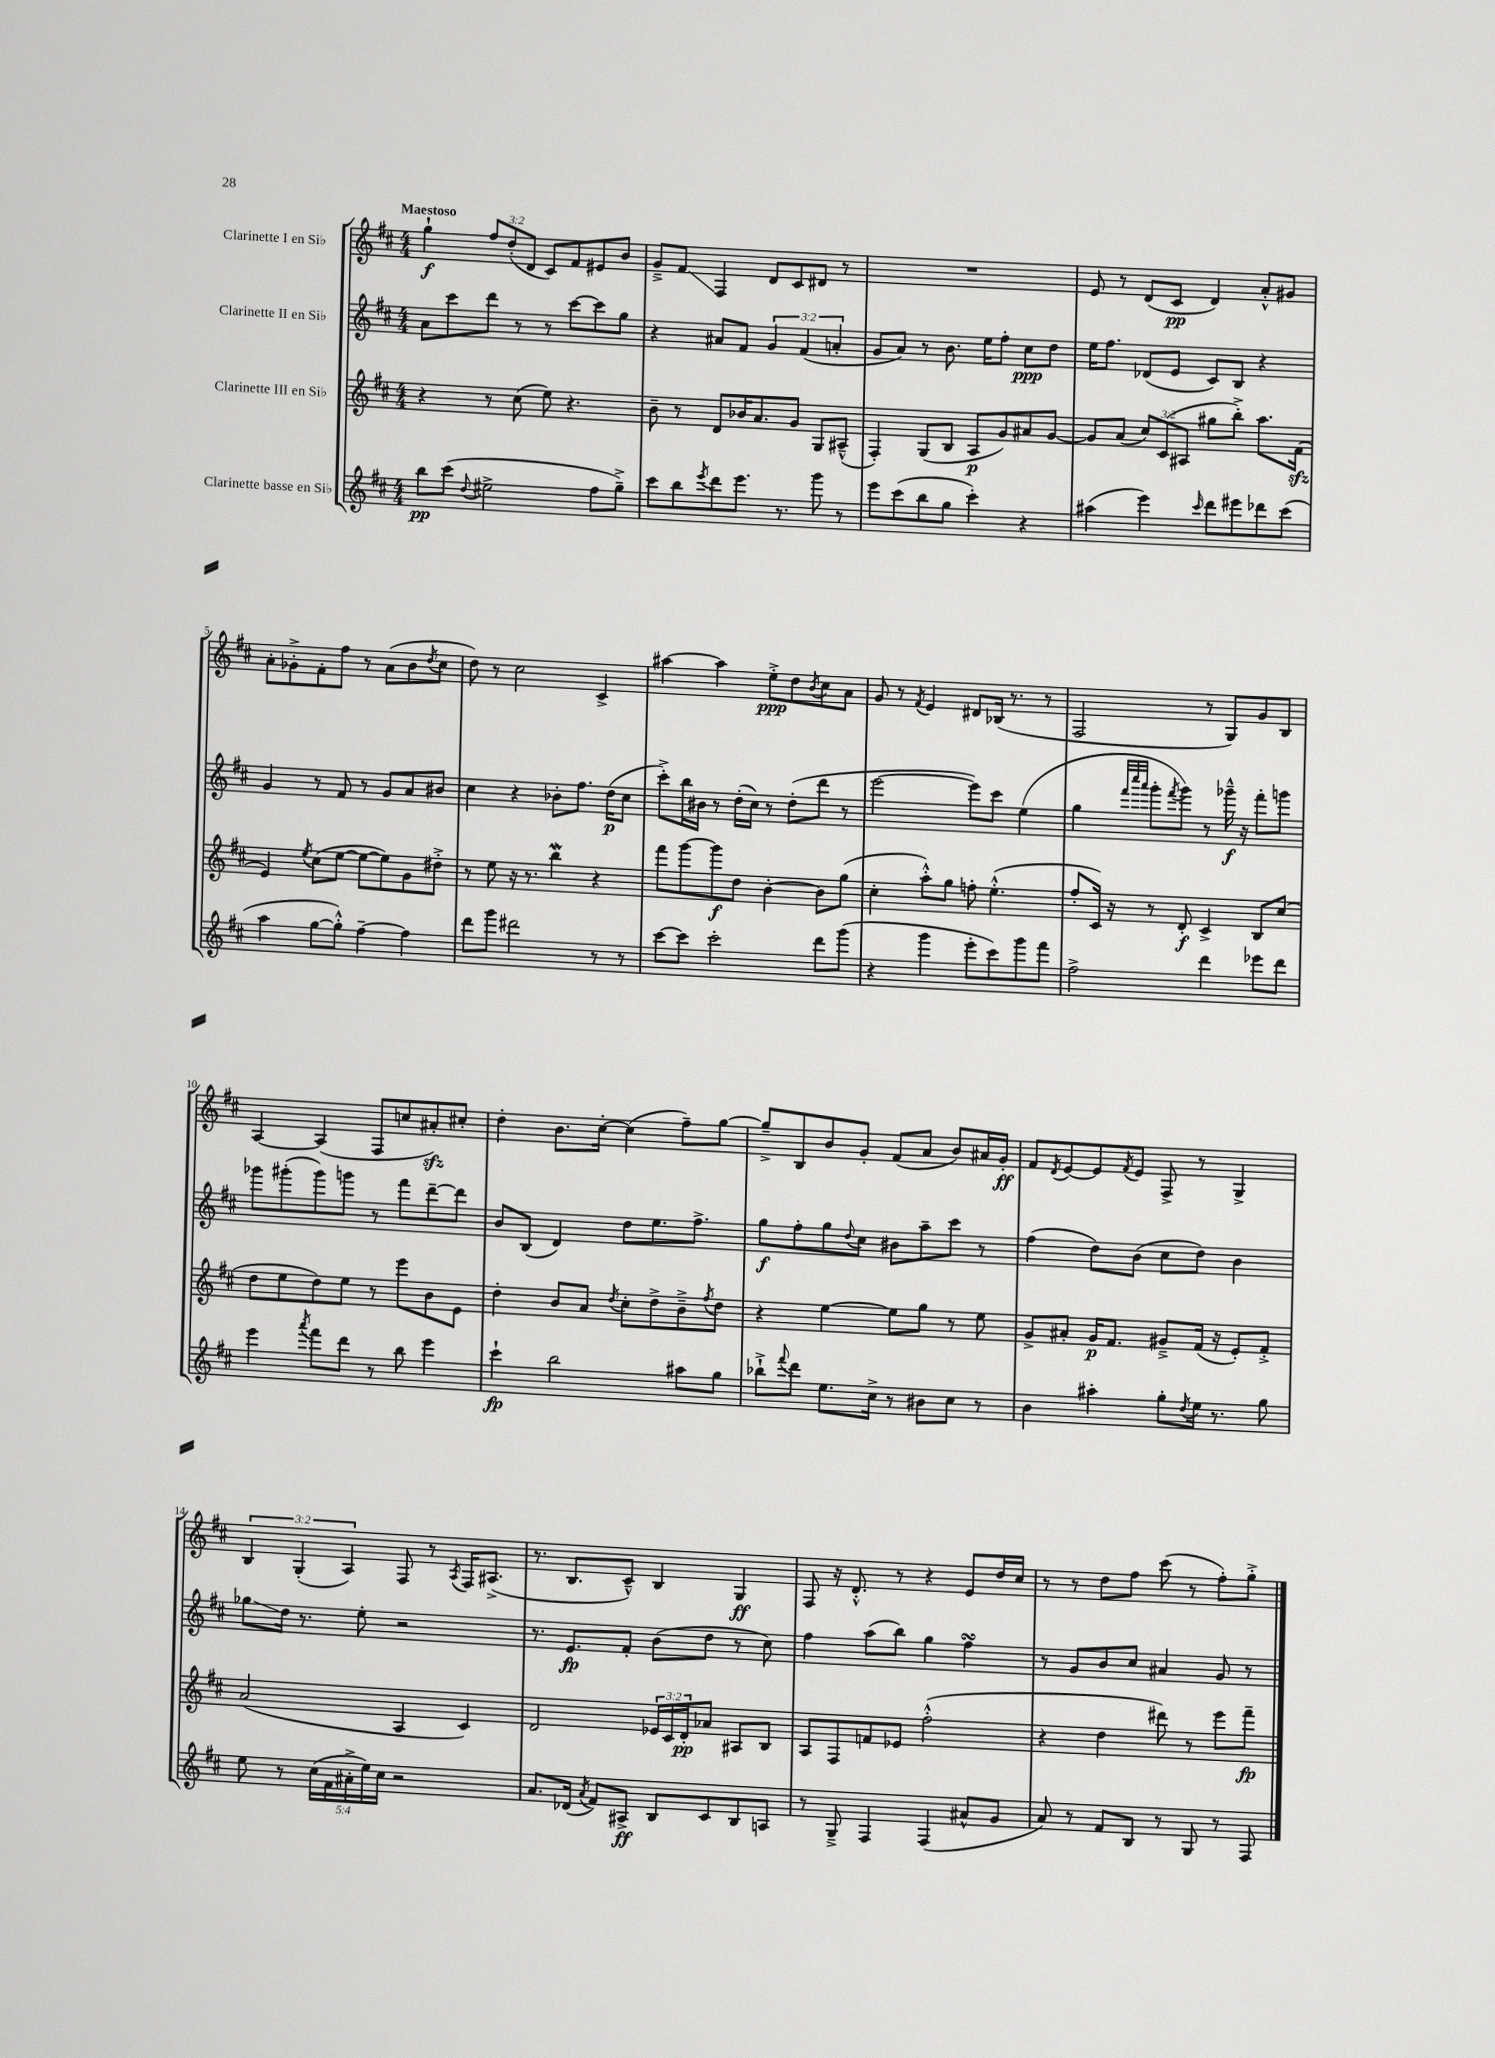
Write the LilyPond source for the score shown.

<<
\new StaffGroup <<
\new Staff = "s0" \with { instrumentName = "Clarinette I en Sib" } {
    \clef treble \key d \major \numericTimeSignature \time 4/4 \override Staff.TupletNumber.text = #tuplet-number::calc-fraction-text \tempo "Maestoso"
    g''4-!\f \tuplet 3/2 { fis''8 d''8-.( d'8 } cis'8) fis'8 eis'8 b'8 |
    g'8---> fis'8\glissando fis4 d'8 cis'8 dis'8 r8 |
    R1 |
    e'8 r8 d'8( cis'8\pp d'4) a'8-.-^ gis'8 |
    a'8-. ges'8-.-> fis'8-. fis''8 r8 a'8( b'8 \acciaccatura { d''8 } cis''8 |
    d''8) r8 cis''2 cis'4-> |
    ais''4~ ais''4 e''8-.->\ppp d''8 \acciaccatura { b'8 } cis''8 a'8 |
    g'8 r8 \acciaccatura { fis'8 } e'4 dis'8 bes16( r8. r8 |
    fis2 r8 g8) g'8 b8 |
    a4~ a4( fis8 c''8 ais'8-.\sfz) cis''8-. |
    d''4-. b'8. cis''16~-. cis''4( fis''8--) g''8~ |
    g''8---> b8 b'8 g'8-. fis'8( a'8 b'8) ais'16 g'16-.\ff |
    fis'8 \acciaccatura { d'8 } e'8~ e'8 \acciaccatura { fis'8 } e'8 fis8-> r8 g4-> |
    \tuplet 3/2 { b4 g4-.( a4) } fis8 r8 \acciaccatura { a8 } fis16 ais8.->( |
    r8. b8. cis'8---^) b4 g4\ff |
    fis8 r16 d'8.-.-^ r8 r4 e'8 d''16 cis''16 |
    r8 r8 d''8 fis''8 cis'''8( r8 fis''8-.) g''8-.-> \bar "|." |
}
\new Staff = "s1" \with { instrumentName = "Clarinette II en Sib" } {
    \clef treble \key d \major \numericTimeSignature \time 4/4 \override Staff.TupletNumber.text = #tuplet-number::calc-fraction-text
    a'8 cis'''8 d'''8 r8 r8 cis'''8~ cis'''8 g''8 |
    r4 ais'8 fis'8 \tuplet 3/2 { g'4 fis'4( a'4-. } |
    g'8 a'8) r8 b'8. e''16 fis''8-. cis''8\ppp d''8 |
    e''16 fis''8. des'8( e'8 cis'8) b8 r4 |
    g'4 r8 fis'8 r8 g'8 a'8 bis'8 |
    cis''4 r4 bes'8-. fis''8. d''16\p( cis''8 |
    cis'''8-.->) b''16 bis'16 r8 d''16-.( cis''16) r8 d''8-.( d'''8 r8 |
    e'''2~ e'''8) cis'''8 e''4( |
    g''4 \grace { fis'''32 cis''''32 a'''32 } g'''8-. \acciaccatura { fis'''8 } g'''8) r8 ges'''16---^\f r16 fis'''8-. g'''8 |
    ges'''8 gis'''8-.( gis'''8) g'''8 r8 fis'''8 d'''8~-- d'''8 |
    b'8 b8( d'4) d''8 e''8. fis''8.-> |
    g''8\f fis''8-. g''8 \appoggiatura { d''8 } cis''8 bis'8 a''8-- cis'''8 r8 |
    fis''4( d''8) b'8( cis''8 d''8) b'4 |
    ges''8\glissando d''16 r8. e''8-. r2 |
    r8. e'8.\fp fis'8-. b'8( d''8 r8 cis''8) |
    fis''4 a''8( b''8) g''4 fis''4\turn |
    r8 g'8 b'8 cis''8 ais'4 g'8 r8 \bar "|." |
}
\new Staff = "s2" \with { instrumentName = "Clarinette III en Sib" } {
    \clef treble \key d \major \numericTimeSignature \time 4/4 \override Staff.TupletNumber.text = #tuplet-number::calc-fraction-text
    r4 r8 cis''8( e''8) r4. |
    b'8-- r8 d'8 bes'16 a'8. g'8 g8 ais8---^( |
    fis4-.) g8( b8 a8\p g'8) ais'8 g'8~ |
    g'8 a'8( \tuplet 3/2 { cis''8) cis'8( ais8 } gis''8 b''8-.->) a''8. fis'16\sfz( |
    e'4) \acciaccatura { e''8 } cis''8( e''8~ e''8~ e''8) g'8 dis''8-.-> |
    r8 e''8 r16 r8. b''4\mordent r4 |
    fis'''8 g'''8~ g'''8\f d''8 b'4~-. b'8 g''8( |
    cis''4-. a''8-.-^) g''8 f''8-. e''4.-.-^( |
    fis''8-. cis'16) r16 r8 d'8-.\f cis'4-> b8 cis''8( |
    d''8 e''8 d''8) e''8 r8 e'''8 b'8 e'8 |
    d''4-. b'8 a'8 \acciaccatura { d''8 } cis''8-. d''8-> b'8---> \acciaccatura { fis''8 } d''8 |
    r4 e''4~ e''8 g''8 r8 e''8 |
    g'8-> ais'8-. g'16\p fis'8. gis'8---> fis'16( r16 e'8-.) fis'8-.-> |
    a'2( a4 cis'4) |
    d'2 \tuplet 3/2 { ees'16 cis'16 d'16-.\pp } aes'8 ais8 b8 |
    a8 fis8 f'8 ees'8 fis''2-.-^( |
    r4 d''4 dis'''8) r8 e'''8 fis'''8--\fp \bar "|." |
}
\new Staff = "s3" \with { instrumentName = "Clarinette basse en Sib" } {
    \clef treble \key d \major \numericTimeSignature \time 4/4 \override Staff.TupletNumber.text = #tuplet-number::calc-fraction-text
    b''8\pp cis'''8( \appoggiatura { d''8 } eis''2-> fis''8 g''8--->) |
    cis'''8 b''8 \acciaccatura { e'''8 } d'''8 e'''8. r8. g'''8 r8 |
    e'''8 cis'''8( b''8 g''8 cis'''4-.) r4 |
    ais''4( e'''4) \grace { cis'''16 } d'''8 eis'''8 des'''8 cis'''8( |
    a''4 g''8~ g''8-.-^) fis''4~-- fis''4 |
    d'''8 g'''8 dis'''2 r8 r8 |
    cis'''8~ cis'''8 cis'''2-. d'''8 g'''8( |
    r4 g'''4 e'''8-. cis'''8) g'''8 fis'''8 |
    fis''2-> d'''4 ees'''8 d'''8 |
    e'''4 \acciaccatura { a'''8 } fis'''8 d'''8 r8 b''8 e'''4 |
    cis'''4-!\fp b''2 ais''8 g''8 |
    bes''8-!-> \appoggiatura { fis'''8 } d'''8 e''8. cis''16-> r8 bis'8 cis''8 r8 |
    b'4 ais''4-. g''8-. \acciaccatura { d''8 } e''16 r8. g''8 |
    e''8 r8 \tuplet 5/4 { cis''16( fis'16 ais'16-.-> e''16) cis''16 } r2 |
    a'8. des'16( \acciaccatura { a'8 } fis'8) ais8->\ff b8 cis'8 b8 a8 |
    r8 g8---> fis4 fis4( ais'8-^ g'8 |
    a'8) r8 fis'8 b8 r8 g8 r8 fis8 \bar "|." |
}
>>
>>
